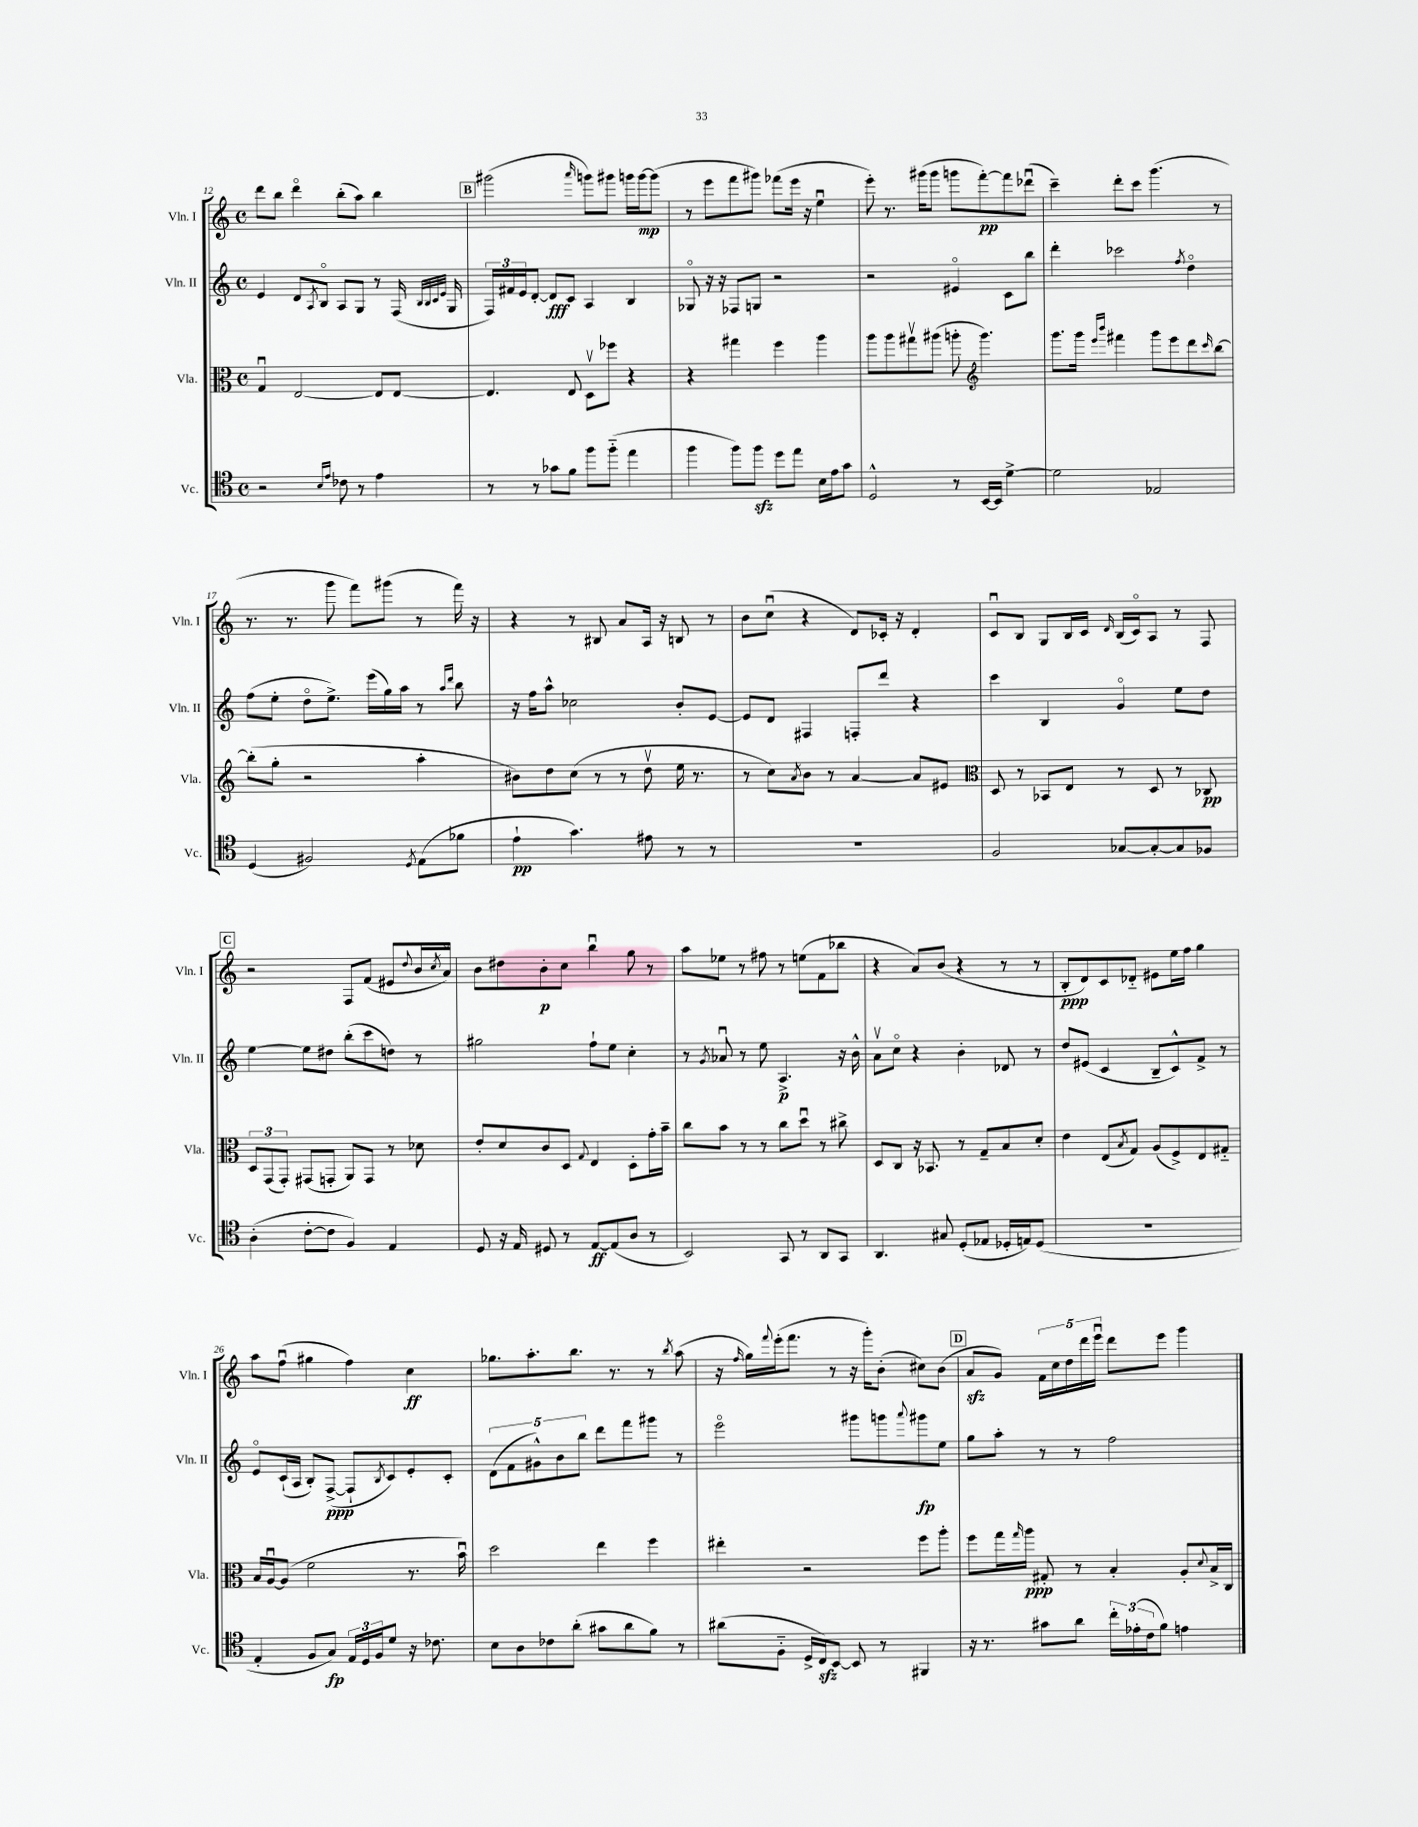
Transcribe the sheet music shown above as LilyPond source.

<<
\new StaffGroup <<
\new Staff = "s0" \with { instrumentName = "Vln. I" shortInstrumentName = "Vln. I" } {
    \clef treble \key c \major \defaultTimeSignature \time 4/4
    d'''8 b''8 d'''4\flageolet b''8-.( a''8) b''4 |
    \mark \markup { \box "B" } gis'''2( \grace { a'''16 } g'''8) gis'''8 g'''16 g'''16~\mp g'''8( |
    r8 e'''8 f'''8 gis'''8) fes'''8( e'''16 r16 e''4\downbow |
    e'''8-.) r8. gis'''16( gis'''8 g'''8 f'''8~-.\pp) f'''8 des'''8\downbow( |
    c'''4--) d'''8-. c'''8 g'''4.( r8 |
    r8. r8. g'''8 f'''8) gis'''8( r8 f'''16) r16 |
    r4 r8 bis8 a'8 a16 r16 b8 r8 |
    b'8 c''8\downbow( r4 d'8) ces'16-. r16 d'4-. |
    c'8\downbow b8 g8 b16 c'16 \grace { d'16 } b16( c'16\flageolet) a8 r8 f8 |
    \mark \markup { \box "C" } r2 f8 f'8( eis'8 \appoggiatura { d''8 } b'16 \acciaccatura { c''8 } a'16\flageolet) |
    b'8 dis''8 b'8-.\p c''8 b''4\downbow g''8 r8 |
    a''8 ees''8 r8 fis''8 r8 e''8( f'8 bes''8 |
    r4 a'8) b'8( r4 r8 r8 |
    b8-.\ppp d'8) c'8 des'8-_ eis'8 e''16 f''16 g''4 |
    a''8 f''8\downbow( gis''4 f''4) c''4\ff |
    ges''8. a''8.-. b''8. r8. r8 \acciaccatura { b''8 } a''8( |
    r16 \grace { f''16 } g''16) \appoggiatura { f'''8 } e'''16-.( f'''8. r8 r16 g'''16-.) b'8-.( cis''8) b'8( |
    \mark \markup { \box "D" } a'8\sfz g'8) \tuplet 5/4 { f'16 c''16 d''16 d'''16 e'''16\downbow } d'''8 e'''8 g'''4 \bar "|." |
}
\new Staff = "s1" \with { instrumentName = "Vln. II" shortInstrumentName = "Vln. II" } {
    \clef treble \key c \major \defaultTimeSignature \time 4/4
    e'4 d'8 \acciaccatura { a8 } b8\flageolet a8 g8 r8 f16( \grace { b32 b32 c'32 e'32 } g16 |
    \mark \markup { \box "B" } \tuplet 3/2 { f16) fis'16 e'16 } d'8~-. d'8\fff c'8 a4 b4 |
    ges8\flageolet r16 r16 fes8 g8 r2 |
    r2 eis'4\flageolet c'8 b''8 |
    d'''4-. ces'''2 \acciaccatura { f''8 } d''4\flageolet |
    f''8( e''8-. d''8\flageolet e''8.->) e'''16( g''16) a''16 r8 \grace { a''16 d'''16 } b''8 |
    r16 f''16 a''8-^ ces''2 b'8-. e'8~ |
    e'8 d'8 fis4 f8-. d'''8 r4 |
    c'''4 b4 g'4\flageolet e''8 d''8 |
    \mark \markup { \box "C" } e''4~ e''8 dis''8 b''8-.( c'''8 d''8) r8 |
    gis''2 f''8-! e''8 c''4-. |
    r8 \acciaccatura { g'8 } aes'8\downbow r8 e''8 a4.->\p r16 b'16-^ |
    a'8\upbow c''8\flageolet r4 b'4-. des'8 r8 |
    d''8 eis'8( c'4 b8-- c'8-^) f'8-> r8 |
    e'8\flageolet c'16-!( a16 b8-.) f8~->\ppp( f8-! \acciaccatura { b8 } c'8) e'8-. c'8-. |
    \tuplet 5/4 { d'8( f'8 gis'8-^) b'8 b''8 } d'''8 f'''8 gis'''8 r8 |
    e'''2\flageolet gis'''8 g'''8 \appoggiatura { a'''8 } gis'''8\fp e''8 |
    \mark \markup { \box "D" } g''8 a''8-. r8 r8 f''2 \bar "|." |
}
\new Staff = "s2" \with { instrumentName = "Vla." shortInstrumentName = "Vla." } {
    \clef alto \key c \major \defaultTimeSignature \time 4/4
    g4\downbow e2~ e8 e8~ |
    \mark \markup { \box "B" } e4. e8 d8\upbow fes''8 r4 |
    r4 gis''4 f''4 a''4 |
    a''8 a''8 gis''8\upbow ais''8( a''8-. \clef treble g'''4.) |
    g'''8. g'''16 \grace { e'''16 b'''16 } fis'''4 g'''8 e'''8 d'''8 \grace { c'''16 } b''8~ |
    b''8-.( g''8-. r2 a''4-. |
    bis'8) d''8 c''8( r8 r8 d''8\upbow e''16 r8. |
    r8 c''8) \acciaccatura { a'8 } b'8 r8 a'4~ a'8 eis'8 |
    \clef alto d8 r8 bes,8 e8 r8 d8 r8 ces8\pp |
    \mark \markup { \box "C" } \tuplet 3/2 { d8 g,8( g,8-.) } gis,8( g,8-. a,8) g,8 r8 des'8 |
    e'8-. d'8 c'8 d8 \appoggiatura { g8 } e4 d8-. g'16-. b'16-- |
    c''8 b'8 r8 r8 c''8 d''8\downbow r8 cis''8-> |
    d8 c8 r16 bes,8. r8 g8-- b8 d'8-. |
    e'4 e8( \acciaccatura { b8 } g8) a8( f8->) e8 gis8-_ |
    b16 a16~\downbow a8( f'2 r8. b'16\downbow) |
    d''2 e''4 f''4 |
    eis''4-. r2 f''8 a''8-. |
    \mark \markup { \box "D" } f''8 g''16 \grace { g''16 } a''16\ppp gis8-. r8 b4-. a8-. \appoggiatura { d'8 } b16-> c16 \bar "|." |
}
\new Staff = "s3" \with { instrumentName = "Vc." shortInstrumentName = "Vc." } {
    \clef tenor \key c \major \defaultTimeSignature \time 4/4
    r2 \grace { b16 e'16 } ces'8 r8 e'4 |
    \mark \markup { \box "B" } r8 r8 ges'8 f'8 f''8 f''8-_( e''4 |
    f''4 f''8) f''8\sfz d''8 e''8 b16 e'16 g'8 |
    d2-^ r8 b,16~ b,16 d'4~-> |
    d'2 ees2 |
    d4( fis2) \acciaccatura { d8 } e8( fes'8 |
    e'4-!\pp g'4.) eis'8 r8 r8 |
    R1 |
    f2 ges8~ ges8~-. ges8 fes8 |
    \mark \markup { \box "C" } a4-.( c'8~-. c'8 f4) e4 |
    d8 r16 e16 dis8 r8 e8~\ff e8( a8 r8 |
    b,2) g,8 r8 a,8 g,8 |
    a,4. gis8 d8-.( ees8 des16-. e16) des8( |
    R1 |
    e4-. f8 g8\fp) \tuplet 3/2 { e16 d16 f16 } d'8 r16 ces'8. |
    b8 a8 ces'8 a'8-.( gis'8 a'8 f'8) r8 |
    ais'8( f8-_ d16-> c16\sfz) b,8~ b,8 r8 fis,4 |
    \mark \markup { \box "D" } r16 r8. gis'8 a'8 \tuplet 3/2 { c''16-. ees'16-.( c'16 } f'8) e'4 \bar "|." |
}
>>
>>
\layout { \context { \Score currentBarNumber = #12 } }
